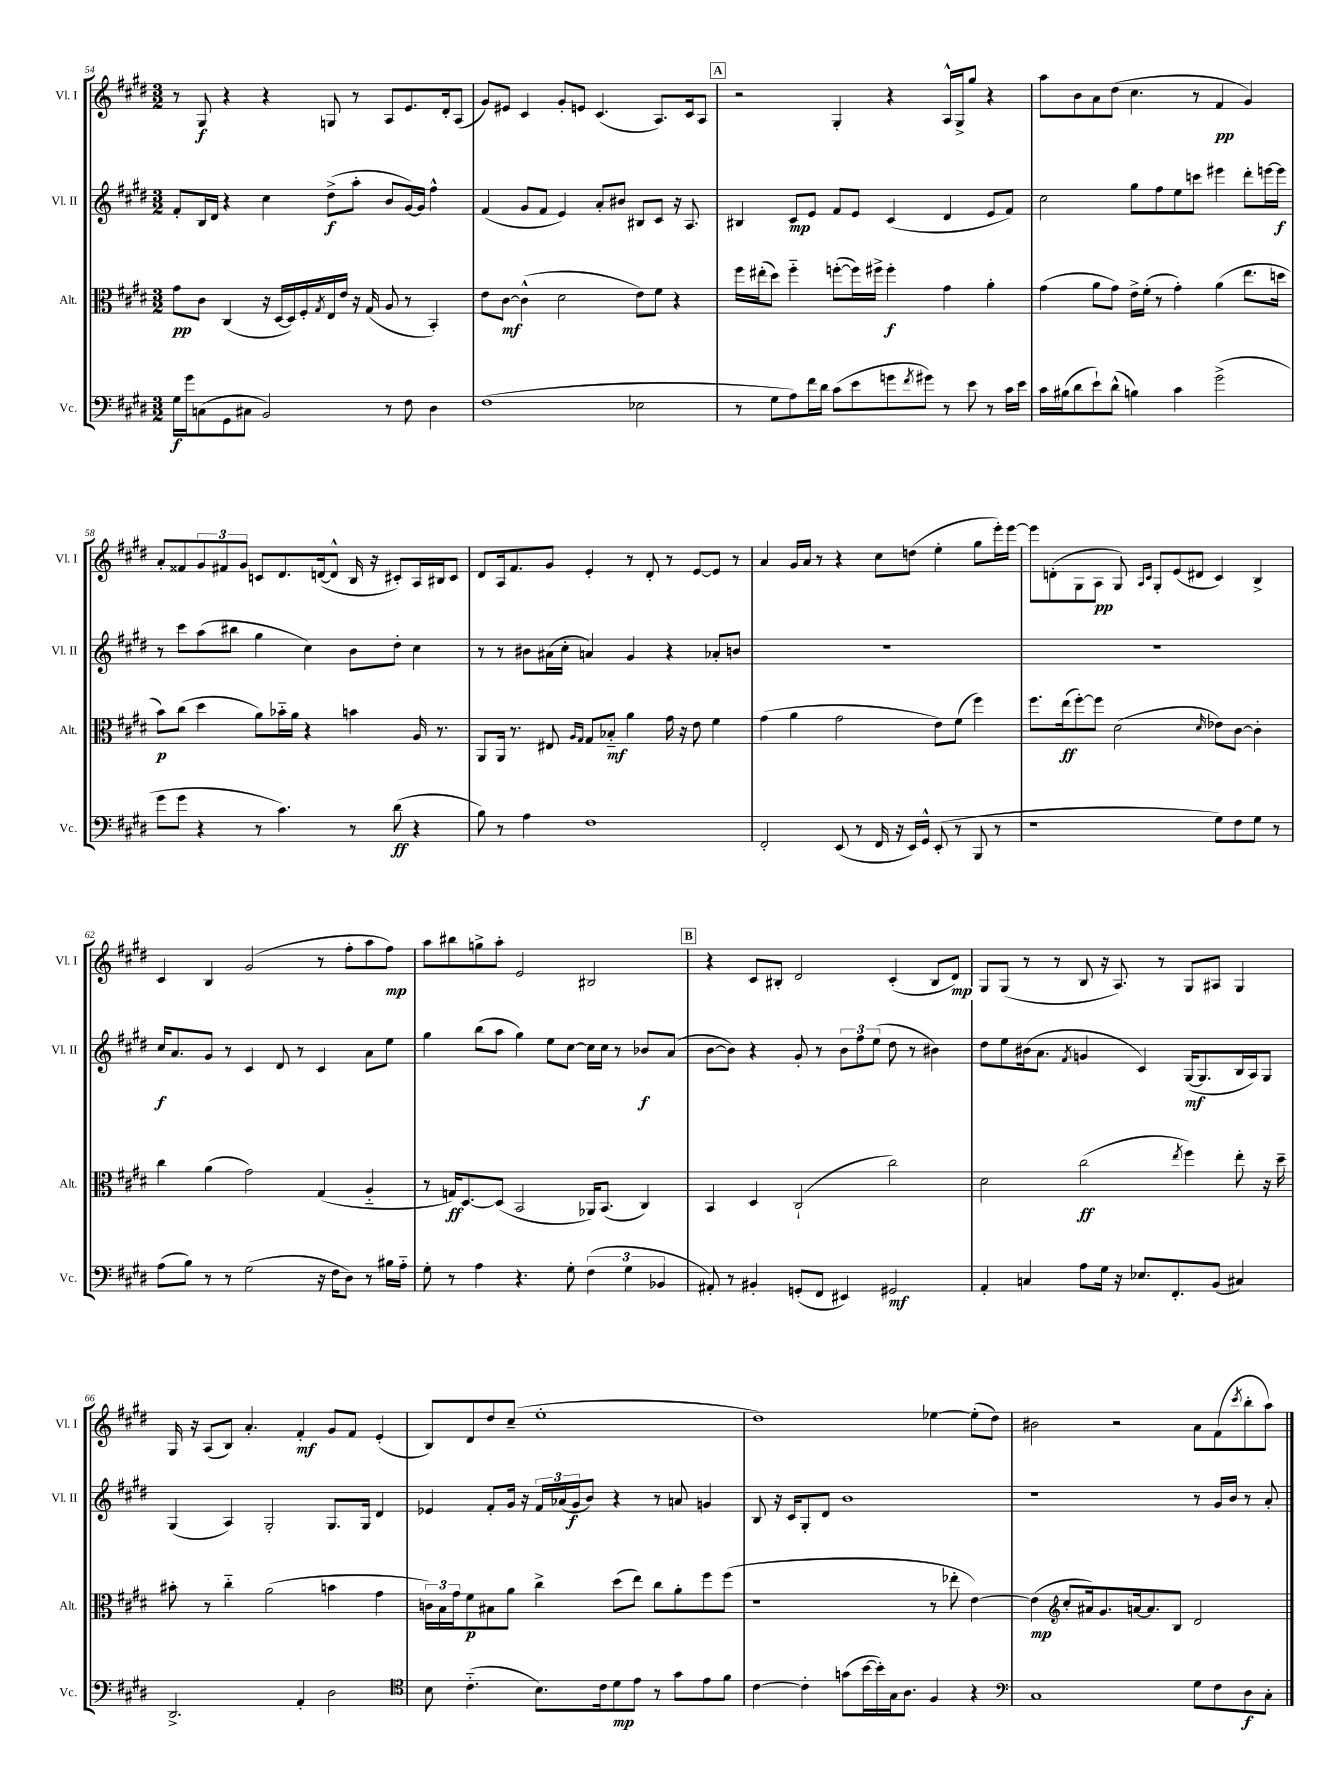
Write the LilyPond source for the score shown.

<<
\new StaffGroup <<
\new Staff = "s0" \with { instrumentName = "Vl. I" shortInstrumentName = "Vl. I" } {
    \clef treble \key e \major \numericTimeSignature \time 3/2
    r8 gis8\f r4 r4 g8 r8 a8 e'8. dis'16-. a8( |
    gis'8) eis'8 cis'4 gis'8-. e'8 cis'4.( a8.) cis'16 a8 |
    \mark \markup { \box "A" } r2 gis4-. r4 a16-^ gis16-> gis''8 r4 |
    a''8 b'8 a'8 dis''8( cis''4. r8 fis'4\pp gis'4) |
    a'8-. fisis'8 \tuplet 3/2 { gis'8 fis'8 gis'8 } c'8 dis'8. d'16~( d'8-^ b16 r16 cis'8-.) a16 bis16 cis'8 |
    dis'8 a16 fis'8. gis'8 e'4-. r8 dis'8-. r8 e'8~ e'8 r8 |
    a'4 gis'16 a'16 r8 r4 cis''8 d''8( e''4-. gis''8 e'''16-.) e'''16~ |
    e'''8 d'8-.( gis8 a8\pp gis8) \grace { a16 cis'16 } gis8-. e'8( dis'8 cis'4) b4-> |
    cis'4 b4 gis'2( r8 fis''8-. a''8 fis''8\mp) |
    a''8 bis''8 g''8-> a''8-. e'2 bis2 |
    \mark \markup { \box "B" } r4 cis'8 bis8-. dis'2 cis'4-.( bis8 dis'8\mp) |
    gis8 gis8( r8 r8 b8 r16 a8.) r8 gis8 ais8 gis4 |
    gis16 r16 a8( b8) a'4.-. fis'4-.\mf gis'8 fis'8 e'4-.( |
    b8) dis'8 dis''8 cis''8--( e''1-. |
    dis''1) ees''4~ ees''8-.( dis''8) |
    bis'2 r2 a'8 fis'8( \acciaccatura { cis'''8 } b''8-. a''8) \bar "|." |
}
\new Staff = "s1" \with { instrumentName = "Vl. II" shortInstrumentName = "Vl. II" } {
    \clef treble \key e \major \numericTimeSignature \time 3/2
    fis'8-. b16 dis'16 r4 cis''4 dis''8->\f( a''8-. b'8 gis'16~) gis'16 fis''4-^ |
    fis'4( gis'8 fis'8 e'4) a'8-. bis'8 bis8 cis'8 r16 a8. |
    \mark \markup { \box "A" } bis4 cis'8\mp e'8 fis'8 e'8 cis'4( dis'4 e'8 fis'8) |
    cis''2 gis''8 fis''8 e''8 c'''8 eis'''4 dis'''8-. e'''16~ e'''16\f |
    r8 cis'''8 a''8( bis''8 gis''4 cis''4) b'8 dis''8-. cis''4 |
    r8 r8 bis'8 ais'16( cis''16-. a'4) gis'4 r4 aes'8-. b'8 |
    R1. |
    R1. |
    cis''16\f a'8. gis'8 r8 cis'4 dis'8 r8 cis'4 a'8 e''8 |
    gis''4 b''8( a''8 gis''4) e''8 cis''8~ cis''16 cis''16 r8 bes'8\f a'8( |
    \mark \markup { \box "B" } b'8~ b'8) r4 gis'8-. r8 \tuplet 3/2 { b'8 fis''8 e''8( } dis''8 r8 bis'4) |
    dis''8 e''8 bis'16( a'8. \acciaccatura { fis'8 } g'4 cis'4) gis16~\mf( gis8. b16 a16) gis8 |
    gis4( a4) gis2-. gis8. gis16 dis'4 |
    ees'4 fis'8-. gis'16 r16 \tuplet 3/2 { fis'16 aes'16( gis'16\f } b'8) r4 r8 a'8 g'4 |
    b8 r16 cis'16 gis8-. dis'8 b'1 |
    r1 r8 gis'16 b'16 r8 a'8-. \bar "|." |
}
\new Staff = "s2" \with { instrumentName = "Alt." shortInstrumentName = "Alt." } {
    \clef alto \key e \major \numericTimeSignature \time 3/2
    gis'8\pp cis'8 cis4( r16 dis16~ dis16) fis16-. \acciaccatura { gis8 } e16 e'16 r16 gis16( a8 r8 b,4-.) |
    e'8 cis'8~\mf cis'4-^( dis'2 e'8) fis'8 r4 |
    \mark \markup { \box "A" } fis''16 eis''16-.( dis''8) fis''4-_ f''8~-.( f''16) fis''16-> fis''4-.\f gis'4 a'4-. |
    gis'4( a'8 gis'8) e'16-> fis'16-.( r8 gis'4-.) a'4( e''8. d''16 |
    b'8\p) cis''8( dis''4 a'8) bes'16-_ a'16 r4 b'4 a16 r8. |
    a,8 a,16 r8. eis8 \grace { a16 gis16 } gis8 bes8-_\mf a'4 gis'16 r16 e'8 fis'4 |
    gis'4( a'4 gis'2 e'8) fis'8( fis''4) |
    fis''8. e''16\ff( fis''8~-.) fis''8 dis'2( \grace { dis'16 } ees'8) cis'8~ cis'4-. |
    cis''4 a'4( gis'2) gis4( a4-_ |
    r8 g16\ff) dis8.~ dis8( b,2 aes,16) b,8.( cis4) |
    \mark \markup { \box "B" } b,4 dis4 cis2-!( cis''2) |
    dis'2 cis''2\ff( \acciaccatura { e''8 } fis''4) e''8-. r16 dis''16-- |
    bis'8-. r8 cis''4-_ a'2( b'4 gis'4 |
    \tuplet 3/2 { c'16) b16 gis'16 } fis'8\p bis8 a'8 cis''4-> dis''8( e''8) cis''8 a'8-. fis''8 fis''8( |
    r1 r8 ees''8-. e'4~) |
    e'4\mp( \clef treble cis''8-. ais'16) gis'8. a'16~ a'8. b8 dis'2 \bar "|." |
}
\new Staff = "s3" \with { instrumentName = "Vc." shortInstrumentName = "Vc." } {
    \clef bass \key e \major \numericTimeSignature \time 3/2
    gis16\f gis'16 c8( gis,8 cis8 b,2) r8 fis8 dis4 |
    fis1( ees2 |
    \mark \markup { \box "A" } r8 gis8 a8) fis'16 dis'16 cis'8( e'8 g'8 \acciaccatura { fis'8 } gis'8) r8 e'8 r8 cis'16 e'16 |
    cis'16 bis16( dis'8 e'8-!) dis'8-^( b4) cis'4 gis'2->( |
    gis'8 gis'8 r4 r8 cis'4.) r8 dis'8\ff( r4 |
    b8) r8 a4 fis1 |
    fis,2-. e,8( r8 fis,16 r16 e,16) gis,16-^ e,8-.( r8 b,,8 r8 |
    r1 gis8) fis8 gis8 r8 |
    a8( b8) r8 r8 gis2( r16 fis16 dis8) r8 bis16 a16-_ |
    gis8-. r8 a4 r4. gis8-. \tuplet 3/2 { fis4( gis4 bes,4 } |
    \mark \markup { \box "B" } ais,8-.) r8 bis,4-. g,8-.( fis,8 eis,4) gis,2\mf |
    a,4-. c4 a8 gis16 r16 ees8. fis,8.-. b,8( cis4) |
    dis,2.-> a,4-. dis2 |
    \clef tenor b8 cis'4.-_( b8.) cis'16 dis'8\mp e'8 r8 gis'8 e'8 fis'8 |
    cis'4~ cis'4-. g'8( b'16~ b'16-.) gis16 a8. fis4 r4 |
    \clef bass cis1 gis8 fis8 dis8\f cis8-. \bar "|." |
}
>>
>>
\layout { \context { \Score currentBarNumber = #54 } }
